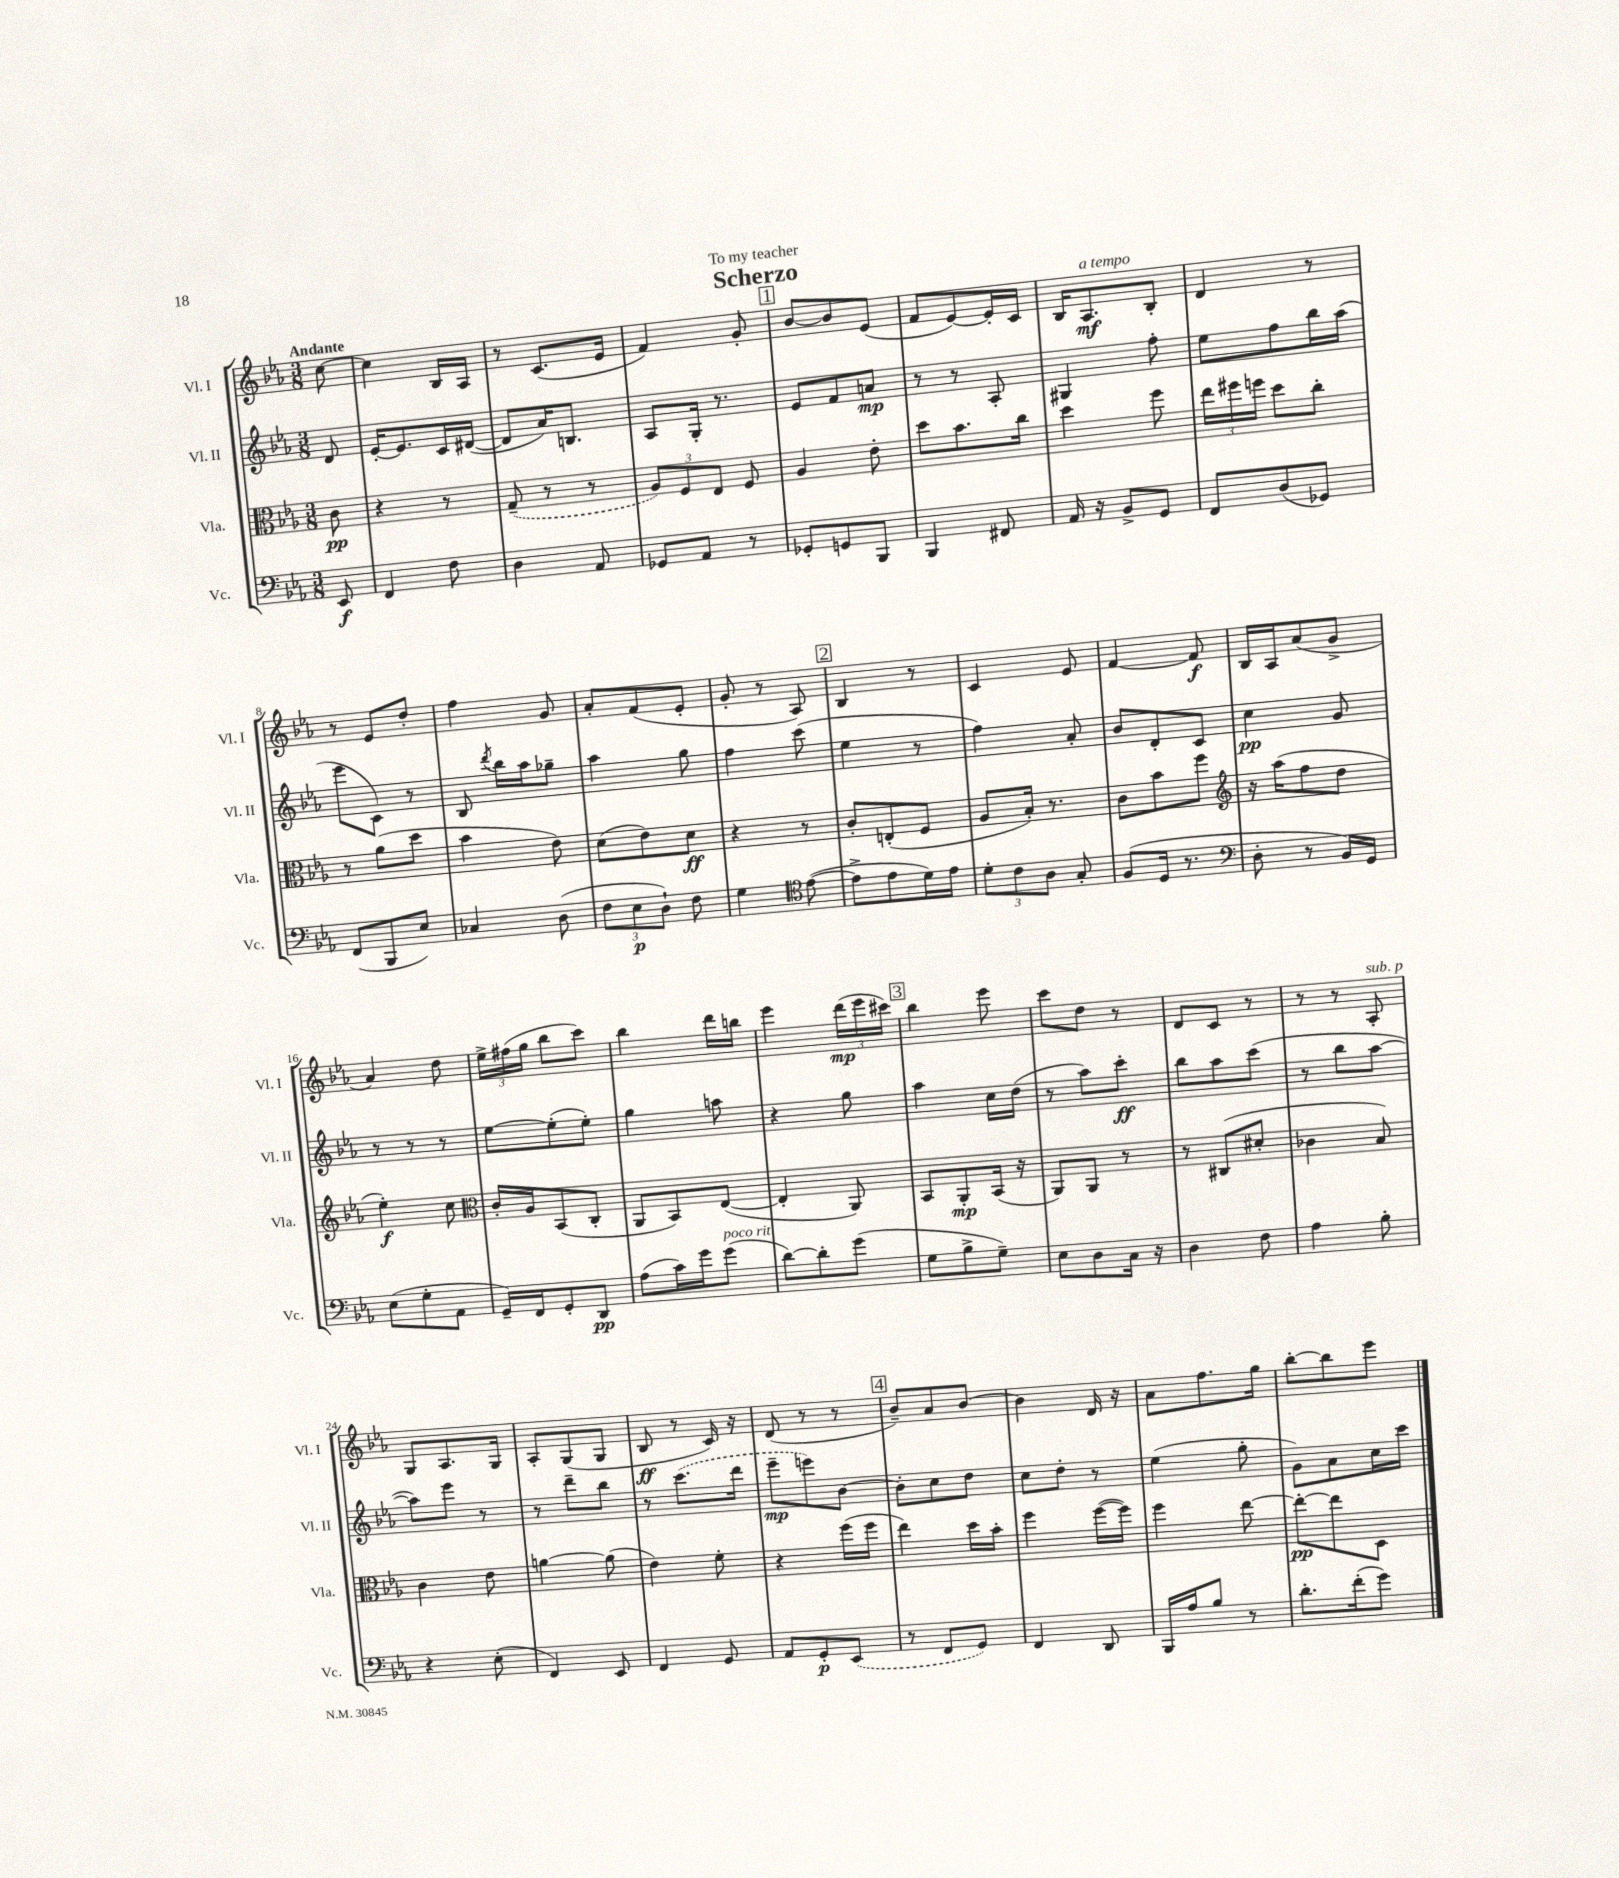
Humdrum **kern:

**kern	**kern	**kern	**kern
*staff4	*staff3	*staff2	*staff1
*clefF4	*clefC3	*clefG2	*clefG2
*k[b-e-a-]	*k[b-e-a-]	*k[b-e-a-]	*k[b-e-a-]
*M3/8	*M3/8	*M3/8	*M3/8
8EE-	8c	8d	[8cc
=	=	=	=
4FF	4r	[16e-'	4cc]
.	.	8.e-]	.
8F	8r	16c	16B-
.	.	([16d#	16A-
=	=	=	=
4D	(8G~	8d#]	8r
.	8r	16a-)	(8.c
.	.	8.B	.
8AA-	8r	.	.
.	.	.	16e-
=	=	=	=
8GG-	12A-)	8A-	4f)
.	12F	.	.
8AA-	.	16G'	.
.	12E-	.	.
.	.	8.r	.
8r	8F	.	8g'
=	=	=	=
8GG-'	4A-	8e-	[8b-
8GG	.	8f	8b-]
8BBB-	8e-'	8a	(8e-
=	=	=	=
4BBB-	8dd	8r	8f
.	8.b-	8r	[8e-)
8FF#	.	8A-'	16e-']
.	16cc	.	16c
=	=	=	=
16AA-	4dd	4G#	16B-
16r	.	.	8.A-
8BB-^	.	.	.
8GG	8ff	8ff'	8B-'
=	=	=	=
8FF	24ee-	8ee-	4d
.	24ff#	.	.
.	24ff	.	.
(8D	8dd	8ff	.
8GG-)	8cc'	16bb-	8r
.	.	(16aa-	.
=	=	=	=
(8FF	8r	8eee-	8r
8BBB-	(8a-	8c)	8e-
8E-)	8dd	8r	8dd'
=	=	=	=
4C-	4b-	8B-	4ff
.	.	8qddd	.
.	.	16bb-	.
.	.	16aa-	.
(8D	8e-)	8gg-~	8g
=	=	=	=
12F	(8d	4aa-	8a-'
12E-	.	.	.
.	8e-)	.	(8f
12D`)	.	.	.
8F	8d	8gg	8e-'
=	=	=	=
4G	4r	4ff	8g'
.	.	.	8r
*clefC4	*	*	*
([8e-	8r	(8ccc	8A-)
=	=	=	=
8e-^]	8c'	4ee-	4B-
8e-	(8E'	.	.
16d)	8F	8r	8r
16e-	.	.	.
=	=	=	=
12d'	8A-	4ff)	4c
12c	.	.	.
.	16B-')	.	.
12A-	.	.	.
.	8.r	.	.
8G'	.	8a-'	8e-
=	=	=	=
(8F	8c	8b-	[4f
16D	8b-	8d'	.
8.r	.	.	.
.	8ff	8c	8f]
=	=	=	=
*clefF4	*clefG2	*	*
8D'	16r	4cc	16B-
.	(16aa-	.	16A-
8r	8ff	.	(8a-
16BB-)	8dd	8g	8g^
16GG	.	.	.
=	=	=	=
(8E-	4ee-')	8r	4a-)
8G'	.	8r	.
8AA-	8cc	8r	8dd
=	=	=	=
*	*clefC3	*	*
16GG~)	16c'	[8ee-	24ee-^
.	.	.	(24ff#
16FF	16A-	.	.
.	.	.	24gg
8GG'	(8BB-	(8ee-']	8bb-
8DD	8C'	8ee-')	8ccc)
=	=	=	=
(8A-	8AA-	4gg	4bb-
16c)	8BB-)	.	.
16g	.	.	.
(8g	([8E-	8aa	16ddd
.	.	.	16bb
=	=	=	=
[8d)	4E-']	4r	4eee-
8d']	.	.	.
(8g	8AA-)	8gg	(24ddd
.	.	.	24eee-
.	.	.	24ccc#)
=	=	=	=
8G	8BB-	4aa-	4bb-
8B-^	8AA-'	.	.
8G~)	(16BB-	16cc	8eee-
.	16r	(16dd	.
=	=	=	=
8E-	8AA-)	8r	8ccc
8D	8AA-	8aa-)	8dd
16C	8r	8ccc'	8r
16r	.	.	.
=	=	=	=
4D	8r	8bb-	8d
.	(8C#	8aa-	8c
8F	8d#'	(8ccc	8r
=	=	=	=
4A-	4c-	8r	8r
.	.	8bb-	8r
8B-'	8B-)	[8aa-	8A-'
=	=	=	=
4r	4c	8aa-])	8G
.	.	8eee-	8.A-
(8E-'	8e-	8r	.
.	.	.	16G
=	=	=	=
4FF)	[4a	8r	8A-'
.	.	8ddd~	(8G
8EE-	(8a]	8bb-	8G
=	=	=	=
4FF	4e-)	8r	8B-
.	.	(8.ccc	8r
8GG	8f'	.	16c)
.	.	16ddd	16r
=	=	=	=
8AA-	4r	8eee-~	(8d
8GG'	.	8eee)	8r
(8EE-	(16ff	[8b-	8r
.	16ff	.	.
=	=	=	=
8r	4ee-)	8b-']	8b-~)
8FF	.	8cc	8a-
8GG)	16dd	8dd	[8b-
.	16b-'	.	.
=	=	=	=
4FF	4ff	8cc	4b-]
.	.	8dd'	.
8DD	([16ff	8r	16d
.	16ff])	.	16r
=	=	=	=
16BBB-	4ff	(4ee-	8a-
16A-	.	.	.
8B-	.	.	8.ff
8r	[8ee-	8gg'	.
.	.	.	16gg
=	=	=	=
8.d'	8ee-'_	8g)	[8bb-'
.	8ee-]	8a-	8bb-]
(16f'	.	.	.
8g)	8D	16cc	8eee-
.	.	16ccc	.
==	==	==	==
*-	*-	*-	*-
